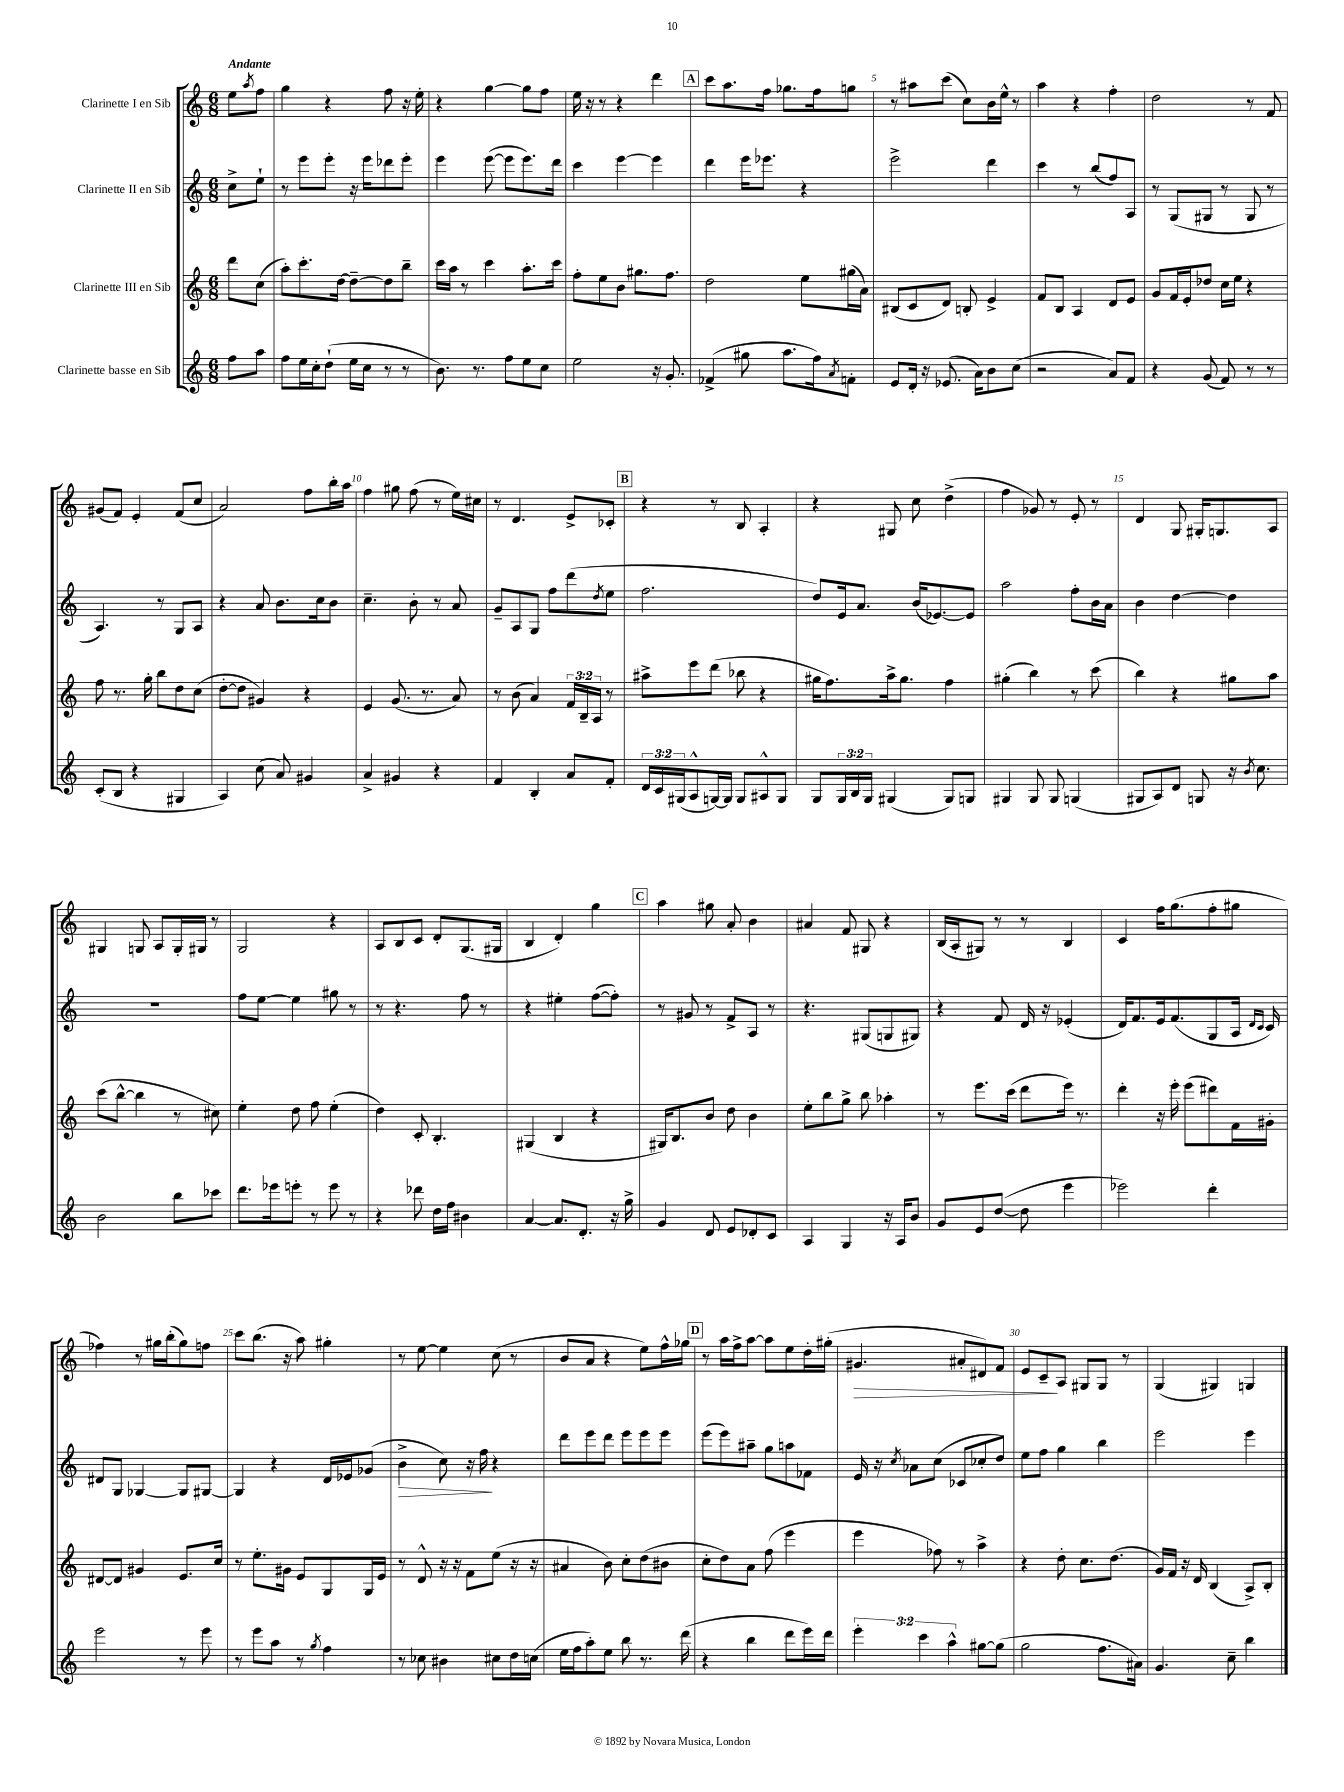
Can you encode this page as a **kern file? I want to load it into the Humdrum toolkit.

**kern	**kern	**kern	**dynam	**kern	**dynam
*part4	*part3	*part2	*part2	*part1	*part1
*staff4	*staff3	*staff2	*staff2	*staff1	*staff1
*I"Clarinette basse en Sib	*I"Clarinette III en Sib	*I"Clarinette II en Sib	*	*I"Clarinette I en Sib	*
*clefG2	*clefG2	*clefG2	*	*clefG2	*
*k[]	*k[]	*k[]	*	*k[]	*
*M6/8	*M6/8	*M6/8	*	*M6/8	*
=	=	=	=	=	=
!	!	!	!	!LO:TX:a:B:t=Andante	!
8ff\L	8ddd\L	8cc^\L	.	8ee\L	.
.	.	.	.	8qaa/	.
8aa\J	(8cc\J	8ee`\J	.	8ff\J	.
=1	=1	=1	=1	=1	=1
8ff\L	8aa'\L)	8r	.	4gg\	.
16ee\L	8.ccc'\	8eee\L	.	.	.
16cc'\J	.	.	.	.	.
(8dd`\J	.	8eee'\J	.	4r	.
.	[16dd\Jk	.	.	.	.
16ee\LL	8dd~\L_	16r	.	.	.
16cc\JJ	.	16eee\KL	.	.	.
8r	8dd\]	8ddd-X\	.	8ff\	.
8r	8bb~\J	8eee'\J	.	16r	.
.	.	.	.	16ee'\	.
=2	=2	=2	=2	=2	=2
8.b\)	16ccc\LL	4eee\	.	4r	.
.	16aa\JJ	.	.	.	.
.	8r	.	.	.	.
8.r	.	.	.	.	.
.	4ccc\	([8eee\	.	[4gg\	.
8ff\L	.	8eee\L]	.	.	.
8ee\	8.aa'\L	8.eee\)	.	8gg\L]	.
8cc\J	.	.	.	8ff\J	.
.	16ccc\Jk	16ddd\Jk	.	.	.
=3	=3	=3	=3	=3	=3
2ee\	8ff'\L	4ccc\	.	16ee\	.
.	.	.	.	16r	.
.	8ee\	.	.	8r	.
.	8b\J	[4eee\	.	4r	.
.	8.gg#X\L	.	.	.	.
16r	.	4eee\]	.	4ddd\	.
8.g'/	8.ff\J	.	.	.	.
!!LO:REH:place=s1:t=A
=4	=4	=4	=4	=4	=4
(4f-X^/	2dd\	4ddd\	.	8ccc\L	.
.	.	.	.	8.aa\	.
8gg#X\	.	16eee\KL	.	.	.
.	.	8.eee-X\J	.	16ff\Jk	.
8.aa\L	.	.	.	8.gg-X\L	.
.	8ee\L	4r	.	.	.
16ff\k)	.	.	.	16ff\k	.
8qa/	.	.	.	.	.
8fn'\J	(16gg#X\L	.	.	8ggn\J	.
.	16a\JJ)	.	.	.	.
=5	=5	=5	=5	=5	=5
8e/L	(8B#X/L	2eee^\	.	8r	.
16d'/Jk	8c/	.	.	8aa#X\L	.
16r	.	.	.	.	.
(8.e-X/	8d/J)	.	.	(8ccc\J	.
.	8Bn'/	.	.	8cc\L)	.
16a\KL)	.	.	.	.	.
8b\	4e^/	4ddd\	.	16b\L	.
.	.	.	.	16ee^^\JJ	.
(8cc\J	.	.	.	8r	.
=6	=6	=6	=6	=6	=6
2r	8f/L	4ccc\	.	4aa\	.
.	8B/J	.	.	.	.
.	4A/	8r	.	4r	.
.	.	(8bb/L	.	.	.
8a/L)	8d/L	8ff/)	.	4ff'\	.
8f/J	8e/J	8A/J	.	.	.
=7	=7	=7	=7	=7	=7
4r	8g/L	8r	.	2dd\	.
.	16f/L	(8G/L	.	.	.
.	16e'/J	.	.	.	.
(8g/	8dd-X/J	8G#X/J	.	.	.
8f/)	16cc\LL	8r	.	.	.
.	16ee\JJ	.	.	.	.
8r	4r	8G#/	.	8r	.
8r	.	8r	.	8f/	.
!!LO:LB:g=z
=8	=8	=8	=8	=8	=8
(8c'/L	8ff\	4.A/)	.	(8g#X/L	.
8B/J	8.r	.	.	8f/J)	.
4r	.	.	.	4e'/	.
.	16gg'\	.	.	.	.
.	8bb\L	8r	.	.	.
4G#X/	8dd\	8G/L	.	(8f/L	.
.	(8cc\J	8A/J	.	8cc/J	.
=9	=9	=9	=9	=9	=9
4A/)	[8dd'\L	4r	.	2a/)	.
.	8dd\J]	.	.	.	.
(8cc\	4g#X/)	8a/	.	.	.
8a/)	.	8.b\L	.	.	.
4g#X/	4r	.	.	8ff\L	.
.	.	16cc\k	.	.	.
.	.	8b\J	.	16bb'\L	.
.	.	.	.	16aa\JJ	.
=10	=10	=10	=10	=10	=10
4a^/	4e/	4.cc~\	.	4ff\	.
4g#X/	(8.g/	.	.	8gg#X\	.
.	.	8b'\	.	(8ff\	.
.	8.r	.	.	.	.
4r	.	8r	.	8r	.
.	8a/)	8a/	.	16ee\LL)	.
.	.	.	.	16cc#X\JJ	.
=11	=11	=11	=11	=11	=11
4f/	8r	8g~/L	.	8r	.
.	(8b\	8A/	.	4.d/	.
4B'/	4a/)	8G/J	.	.	.
.	.	8ff\L	.	.	.
8a/L	24f/LL	(8ddd\	.	8e^/L	.
.	24B~/	.	.	.	.
.	24A/JJ	.	.	.	.
.	.	8qdd/	.	.	.
8f'/J	8r	8ee\J	.	8c-X'/J	.
!!LO:REH:place=s1:t=B
=12	=12	=12	=12	=12	=12
24d/LL	8aa#X^\L	2.ff\	.	4r	.
24c/	.	.	.	.	.
(24G#X/J	.	.	.	.	.
8A^^/	8eee\	.	.	.	.
[16Gn/L)	(8ddd\J	.	.	8r	.
16G/JJ]	.	.	.	.	.
8G/L	8bb-X\	.	.	8B/	.
8A#X^^/	4r	.	.	4A'/	.
8G/J	.	.	.	.	.
=13	=13	=13	=13	=13	=13
8G/L	16gg#X\KL	8dd/L)	.	4r	.
.	8.ff\)	.	.	.	.
24G/L	.	16e/k	.	.	.
24B/	.	.	.	.	.
.	.	8.a/J	.	.	.
24G/JJ	.	.	.	.	.
(4G#X/	16aa^\k	.	.	8G#X/	.
.	8.gg#\J	.	.	.	.
.	.	(16b/KL	.	8cc\	.
.	.	[8.e-X/)	.	.	.
8G#/L)	4ff\	.	.	(4dd^\	.
8Gn/J	.	8e-/J]	.	.	.
=14	=14	=14	=14	=14	=14
4G#X/	(4gg#X'\	2aa\	.	4ff\	.
8G#/	4bb\)	.	.	8g-X/)	.
8G#/	.	.	.	8r	.
(4Gn/	8r	8ff'\L	.	8e'/	.
.	(8ccc\	16b\L	.	8r	.
.	.	16a\JJ	.	.	.
=15	=15	=15	=15	=15	=15
8G#X/L	4bb\)	4b\	.	4d/	.
8A/)	.	.	.	.	.
8d/J	4r	[4dd\	.	8G/	.
8Gn/	.	.	.	16G#X'/KL	.
.	.	.	.	8.Gn/	.
16r	8gg#X\L	4dd\]	.	.	.
8qb/	.	.	.	.	.
8.cc\	.	.	.	.	.
.	8aa\J	.	.	8A/J	.
!!LO:LB:g=z
=16	=16	=16	=16	=16	=16
2b\	(8ccc\L	2.r	.	4G#X/	.
.	[8bb^^\J	.	.	.	.
.	4bb\]	.	.	8Gn/	.
.	.	.	.	8A/L	.
8bb\L	8r	.	.	16G'/L	.
.	.	.	.	16G#X/JJ	.
8ccc-X\J	8cc#X\)	.	.	8r	.
=17	=17	=17	=17	=17	=17
8.ddd\L	4ee'\	8ff\L	.	2G/	.
.	.	[8ee\J	.	.	.
16eee-X\k	.	.	.	.	.
8eeen'\J	8dd\	4ee\]	.	.	.
8r	8ff\	.	.	.	.
8eee\	(4ee'\	8gg#X\	.	4r	.
8r	.	8r	.	.	.
=18	=18	=18	=18	=18	=18
4r	4dd\)	8r	.	8A/L	.
.	.	4.r	.	8B/	.
8ddd-X\	8c'/	.	.	8c/J	.
16dd\LL	4.B'/	.	.	8d'/L	.
16ff\JJ	.	.	.	.	.
4b#X\	.	8ff\	.	(8.G/	.
.	.	8r	.	.	.
.	.	.	.	16G#X/Jk	.
=19	=19	=19	=19	=19	=19
[4a/	(4G#X/	4r	.	4B/	.
8.a/L]	4B/	4ee#X'\	.	4d'/)	.
8.d'/J	.	.	.	.	.
.	4r	([8ff\L	.	4gg\	.
16r	.	8ff'\J])	.	.	.
16gg^\	.	.	.	.	.
!!LO:REH:place=s1:t=C
=20	=20	=20	=20	=20	=20
4g/	16G#X/KL)	8r	.	4aa\	.
.	8.B/	.	.	.	.
.	.	8g#X/	.	.	.
8d/	8b/J	8r	.	8gg#X\	.
8e/L	8dd\	8f^/L	.	8a'/	.
8d-X'/	4b\	8A/J	.	4b\	.
8c/J	.	8r	.	.	.
=21	=21	=21	=21	=21	=21
4A/	8ee'\L	4.r	.	4a#X/	.
.	8bb\	.	.	.	.
4G/	8gg^\J	.	.	8f/	.
.	8bb\	(8G#X/L	.	8G#X/	.
16r	4aa-X'\	8Gn/	.	4r	.
16A/KL	.	.	.	.	.
8b/J	.	8G#X/J)	.	.	.
=22	=22	=22	=22	=22	=22
8g/L	8r	4r	.	(16B/LL	.
.	.	.	.	16A'/J	.
8e/	8.eee\L	.	.	8G#X/J)	.
([8dd/J	.	8f/	.	8r	.
.	(16ccc\Jk	.	.	.	.
8dd\]	8ddd\L	16d/	.	8r	.
.	.	16r	.	.	.
4eee\	16eee\Jk)	(4e-X'/	.	4B/	.
.	8.r	.	.	.	.
=23	=23	=23	=23	=23	=23
2eee-X\)	4ddd'\	16d/KL)	.	4c/	.
.	.	8.f/	.	.	.
.	16r	16e/k	.	16ff\KL	.
.	16eee'\	(8.f/	.	(8.gg\	.
.	(8eee\L	.	.	.	.
4ddd'\	8ddd#X\)	8G/	.	8ff'\	.
.	16f\L	16A/Jk	.	8gg#X\J	.
.	.	16qqd/LL	.	.	.
.	.	16qqc/JJ	.	.	.
.	16g#X'\JJ	16c/)	.	.	.
!!LO:LB:g=z
=24	=24	=24	=24	=24	=24
2eee\	[8d#X/L	8d#X/L	.	4ff-X\)	.
.	8d#/J]	8G/J	.	.	.
.	4g#X/	[4G-X/	.	8r	.
.	.	.	.	16gg#X\LL	.
.	.	.	.	(16bb'\J	.
8r	8.e/L	8G-/L]	.	8gg#\)	.
8eee\	.	[8G#X/J	.	8ffn\J	.
.	16cc/Jk	.	.	.	.
=25	=25	=25	=25	=25	=25
8r	8r	4G#/]	.	8ccc\L	.
8eee\L	8.ee'\L	.	.	(8.bb\J	.
8aa\J	.	4r	.	.	.
.	16g#X\Jk	.	.	16r	.
8r	8e/L	.	.	8aa\)	.
8qgg/	.	.	.	.	.
4ff\	8G/	16d/LL	.	4gg#X'\	.
.	.	16e-X/J	.	.	.
.	16G/L	(8g-X/J	.	.	.
.	16e/JJ	.	.	.	.
=26	=26	=26	=26	=26	=26
!	!	!	!LO:HP:b	!	!
8r	8r	4b^\	>	8r	.
8cc-X\	8d^^/	.	.	[8ee\	.
4b#X\	16r	8cc\)	.	4ee\]	.
.	16r	.	.	.	.
.	8f\L	16r	.	.	.
.	.	16ff\	.	.	.
8cc#X\L	(8ee\J	4r	]	(8cc\	.
16dd\L	16r	.	.	8r	.
(16ccn\JJ	16r	.	.	.	.
=27	=27	=27	=27	=27	=27
16ee\LL	4a#X/	8ddd\L	.	8b/L	.
16ff\J	.	.	.	.	.
8aa'\)	.	8eee\	.	8a/J	.
8ee\J	8b\)	8ddd\J	.	4r	.
8bb\	8cc'\L	8eee\L	.	.	.
8.r	(8dd\	8eee\	.	8ee\L)	.
.	8b#X\J	8eee\J	.	16ff^^\L	.
(16ddd\	.	.	.	16gg-X\JJ	.
!!LO:REH:place=s1:t=D
=28	=28	=28	=28	=28	=28
4r	8cc'\L	(8eee\L	.	8r	.
.	8dd\)	8eee\)	.	16aa\LL	.
.	.	.	.	16ff^\J	.
4bb\	8a\J	8aa#X~\J	.	[8aa\J	.
.	(8ff\	8gg\L	.	8aa\L]	.
8ddd\L	4eee\	8aan\	.	8ee\	.
16eee\L)	.	8f-X\J	.	16dd'\L	.
16ddd\JJ	.	.	.	(16gg#X'\JJ	.
=29	=29	=29	=29	=29	=29
!	!	!	!	!	!LO:HP:b
6eee'\	4eee\	16e/	.	4.g#X/	>
.	.	16r	.	.	.
.	.	8qcc/	.	.	.
.	.	8a-X\L	.	.	.
6ccc\	.	.	.	.	.
.	8ff-X\)	(8cc\J	.	.	.
6aa^^\	.	.	.	.	.
.	8r	8c-X/L	.	8a#X'/L	.
[8gg#X\L	4aa^\	8cc-X'/	.	8d#X/)	.
(8gg#\J]	.	8dd/J)	.	8f/J	.
=30	=30	=30	=30	=30	=30
2gg\	4r	8ee\L	.	8e/L	.
.	.	8ff\J	.	8c~/	.
.	8dd'\	4gg\	.	8A/J	]
.	8.cc\L	.	.	8G#X/L	.
8.ff\L	.	4bb\	.	8G#/J	.
.	(8.dd\J	.	.	.	.
.	.	.	.	8r	.
16a#X\Jk)	.	.	.	.	.
=31	=31	=31	=31	=31	=31
4.g/	16g/LL)	2eee\	.	(4G/	.
.	16f/JJ	.	.	.	.
.	16r	.	.	.	.
.	16d/	.	.	.	.
.	(4B/	.	.	4G#X/)	.
8cc~\	.	.	.	.	.
4bb\	8A^/L)	4eee\	.	4Gn/	.
.	8B'/J	.	.	.	.
==	==	==	==	==	==
*-	*-	*-	*-	*-	*-
